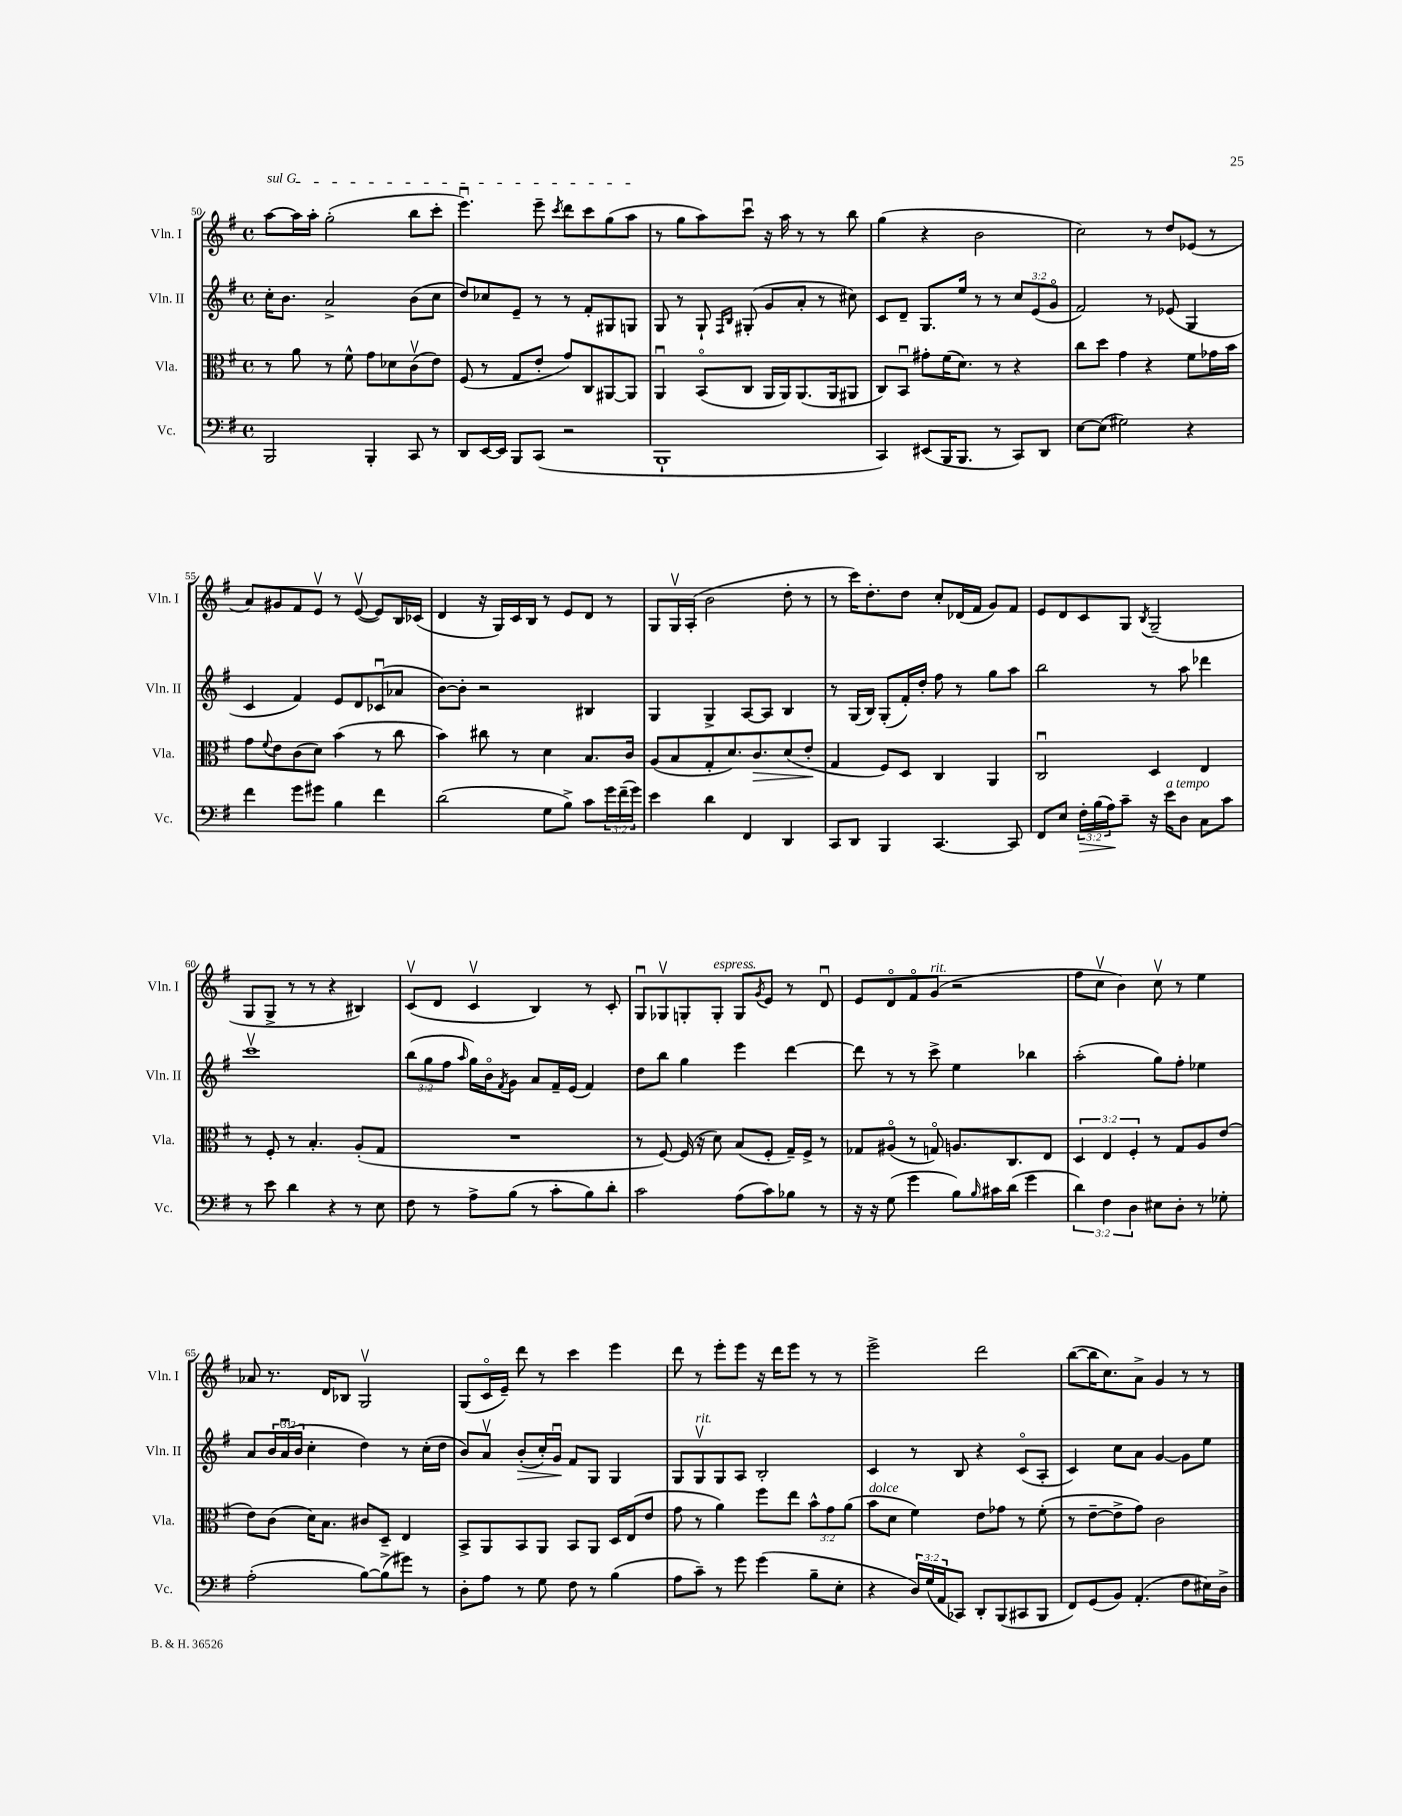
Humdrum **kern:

**kern	**kern	**kern	**kern
*staff4	*staff3	*staff2	*staff1
*clefF4	*clefC3	*clefG2	*clefG2
*k[f#]	*k[f#]	*k[f#]	*k[f#]
*M4/4	*M4/4	*M4/4	*M4/4
*met(c)	*met(c)	*met(c)	*met(c)
2BBB/	8r	16cc'\LK	[8aa\L
.	.	8.b\J	.
.	8a\	.	16aa\]L
.	.	.	16aa'\JJ
.	8r	2a^/	(2gg'\
.	8f#^^\	.	.
4BBB'/	8g\L	.	.
.	8d-\	.	.
8CC/	(8cv\	(8b\L	8bb\L
8r	8e\J)	8cc\J	8ccc'\J
=	=	=	=
8DD/L	(8F#/	8dd/L)	4.eeeu\)
[16EE/L	8r	8cc-/	.
16EE/]JJ	.	.	.
8BBB/L	8G/L	8e~/J	.
(8CC/J	8e'/J	8r	8eee~\
.	.	.	8qccc/
2r	8g/L)	8r	8ddd\L
.	8C/	8f#'/L	8ccc\
.	[8AA#/	8G#/	(8gg\
.	8AA#/]J	8G/J	8aa\J
=	=	=	=
1BBB`	4AAu/	8G/	8r
.	.	8r	8gg\L
.	(8BBo/L	8G`/	8aa\)
.	.	16qqF#/LL	.
.	.	16qqB/JJ	.
.	8C/J	(8G#'/	8cccu\J
.	16AA/LL	8g/L	16r
.	16AA/J)	.	16aa\
.	(8.AA/	8a'/J	8r
.	.	8r	8r
.	16AA/k	.	.
.	8AA#/J	8cc#\)	8bb\
=	=	=	=
4CC/)	8C/L)	8c/L	(4gg\
.	8BBu/J	8d~/J	.
(8EE#/L	8g#'\L	8.G/L	4r
16BBB/K	(16f#\K	.	.
8.BBB/J	8.d\J)	16ee/Jk	.
.	.	8r	2b\
8r	8r	8r	.
8CC/L)	4r	12cc/L	.
.	.	(12e/	.
8DD/J	.	.	.
.	.	12go/J	.
=	=	=	=
[8E\L	8cc\L	2f#/)	2cc\)
(8E\]J	8dd\J	.	.
2G#\)	4g\	.	.
.	4r	8r	8r
.	.	(8e-/	8dd/L
4r	8f#\L	4G/	(8e-/J
.	16g-\L	.	8r
.	16b\JJ	.	.
=	=	=	=
4f#\	8g\L	4c/	8a/L)
.	8qqf#/	.	.
.	8e\	.	8g#/
8g\L	(8c\	4f#/)	8f#/
8g#\J	8d\J)	.	8ev/J
4B\	(4b\	8e/L	8r
.	.	8d/	([8ev/
4f#\	8r	(8c-u/	8e/]L)
.	8cc\	8a-/J	16B/L
.	.	.	(16c-/JJ
=	=	=	=
(2d\	4b\)	[8b\L)	4d/
.	.	8b'\]J	.
.	8cc#\	2r	16r
.	.	.	16G/LL)
.	8r	.	16c/
.	.	.	16B/JJ
8G\L	4d\	.	8r
8B^\J)	.	.	8e/L
8c\L	8.B/L	4B#/	8d/J
24g\L	.	.	8r
(24f#~\	.	.	.
.	16c/Jk	.	.
24g\JJ)	.	.	.
=	=	=	=
4e\	(8A/L	4G/	8G/L
.	8B/	.	16Gv/L
.	.	.	(16A'/JJ
4d\	8G'/	4G^/	2b\
.	8.d/)	.	.
4FF#/	.	[8A/L	.
.	8.c/	.	.
.	.	8A/]J	.
4DD/	(8d/	4B/	8dd'\
.	8e'/J	.	8r
=	=	=	=
8CC/L	4G/	8r	8r
8DD/J	.	(16G/LL	16ccc\LK)
.	.	16B/JJ)	8.dd'\
4BBB/	8F#/L)	(8G'/L	.
.	8D/J	16f#'/L)	8dd\J
.	.	16dd'/JJ	.
[4.CC/	4C/	8ff#\	8cc'/L
.	.	8r	(16d-/L
.	.	.	16f#/JJ
.	4AA/	8gg\L	8g/L)
8CC/]	.	8aa\J	8f#/J
=	=	=	=
8FF#/L	2Cu/	2bb\	8e/L
8E/J	.	.	8d/
24F#'\LL	.	.	8c/
(24B\	.	.	.
24A\J)	.	.	.
8c~\J	.	.	8G/J
.	.	.	8qB/
16r	4D/	8r	(2G~/
16e\LK	.	.	.
8D\J	.	8aa\	.
8C\L	4E/	4ddd-\	.
8c\J	.	.	.
=	=	=	=
8r	8r	1cccv	8G/L
8e\	8F#'/	.	8G^/J
4d\	8r	.	8r
.	4.B'/	.	8r
4r	.	.	4r
8r	(8A'/L	.	4B#/)
8E\	8G/J	.	.
=	=	=	=
8F#\	1r	(12bb\L	(8cv/L
.	.	12gg\	.
8r	.	.	8d/J
.	.	12ff#\J	.
.	.	16qqaa/	.
8A^\L	.	16gg\LL)	4cv/
.	.	16bo\J	.
.	.	8qf#/	.
(8B\J	.	8g\J	.
8r	.	8a/L	4B/)
8c'\L	.	16f#~/L	.
.	.	(16e/JJ	.
8B\)	.	4f#/)	8r
8d'\J	.	.	8c'/
=	=	=	=
2c\	8r	8dd\L	8Gu/L
.	[8F#/)	8bb\J	8G-v/
.	(16F#/]	4gg\	8G'/
.	16r	.	.
.	8d\)	.	8G'/J
(8A\L	(8B/L	4eee\	8G/L
.	.	.	8qg/
8c\)	8F#'/J	.	8e/J
8B-\J	16G~/LL)	[4ddd\	8r
.	16F#^/JJ	.	.
8r	8r	.	8du/
=	=	=	=
16r	8G-/L	8ddd\]	8e/L
16r	.	.	.
(8G\	(8A#o/J	8r	8do/
4g\	8r	8r	8f#o/
.	8Go/)	8ccc^\	(8g/J
8B\L)	8.A/L	4ee\	2r
16qqB/	.	.	.
16c#\L	.	.	.
(16d\JJ	8.C/	.	.
4g\	.	4bb-\	.
.	8E/J	.	.
=	=	=	=
6d\)	6D/	(2aa'\	8ff#\L
.	.	.	8ccv\J
6F#\	6E/	.	.
.	.	.	4b\)
6D\	6F#'/	.	.
8E#\L	8r	8gg\L)	8ccv\
8D'\J	8G/L	8ff#'\J	8r
8r	8A/	4ee-\	4ee\
8G-'\	(8e/J	.	.
=	=	=	=
(2A'\	8e\L)	8a/L	8a-/
.	(8c\J	24b/L	8.r
.	.	(24au/	.
.	.	24b/JJ	.
.	16d\LK)	4cc'\	.
.	8.B\J	.	16d/LK
.	.	.	8B-/J
[8B\L)	8c#/L	4dd\)	2Gv/
(8B^\]	8D~/J	.	.
8g#\J)	4E/	8r	.
8r	.	(16cc'\LL	.
.	.	16dd\JJ	.
=	=	=	=
8D'\L	8BB^/L	8b/L)	(8G/L
8A\J	8AA/	8av/J	16co/L
.	.	.	16e~/JJ)
8r	8BB/	(8b'/L	8ddd\
8G\	8AA/J	16cc'/L)	8r
.	.	16gu/JJ	.
8F#\	8BB/L	8f#/L	4ccc\
8r	8AA/J	8G/J	.
(4B\	16D/LL	4G/	4eee\
.	(16E/J	.	.
.	8e/J	.	.
=	=	=	=
8A\L	8g\	8G/L	8ddd\
8c~\J)	8r	8Gv/	8r
8r	4a\)	8G/	8eee'\L
8g\	.	8A/J	8eee\J
(4g\	8ff#\L	2B'/	16r
.	.	.	16ddd\LK
.	8ee\J	.	8eee\J
8B~\L	12b^^\L	.	8r
.	12g\	.	.
8E'\J	.	.	8r
.	(12a\J	.	.
=	=	=	=
4r	8b\L	4c/	2eee^\
.	8d\J	.	.
24D/LL)	4f#\)	8r	.
(24G/	.	.	.
24AA/J	.	.	.
8CC-/J)	.	8B/	.
8DD'/L	8e\L	4r	2ddd\
(8BBB/	8g-\J	.	.
8CC#/	8r	(8co/L	.
8BBB/J	(8f#'\	8A'/J	.
=	=	=	=
8FF#/L)	8r	4c/)	([8bb\L
(8GG/	[8e~\L	.	16bb\]K
.	.	.	8.cc\)
8BB/J)	8e^\]	8cc\L	.
(4.AA'/	8g\J)	8a\J	8a^\J
.	2c\	[4g/	4g/
8F#\L	.	8g\]L	8r
16E#\L)	.	8ee\J	8r
16D^\JJ	.	.	.
==	==	==	==
*-	*-	*-	*-
